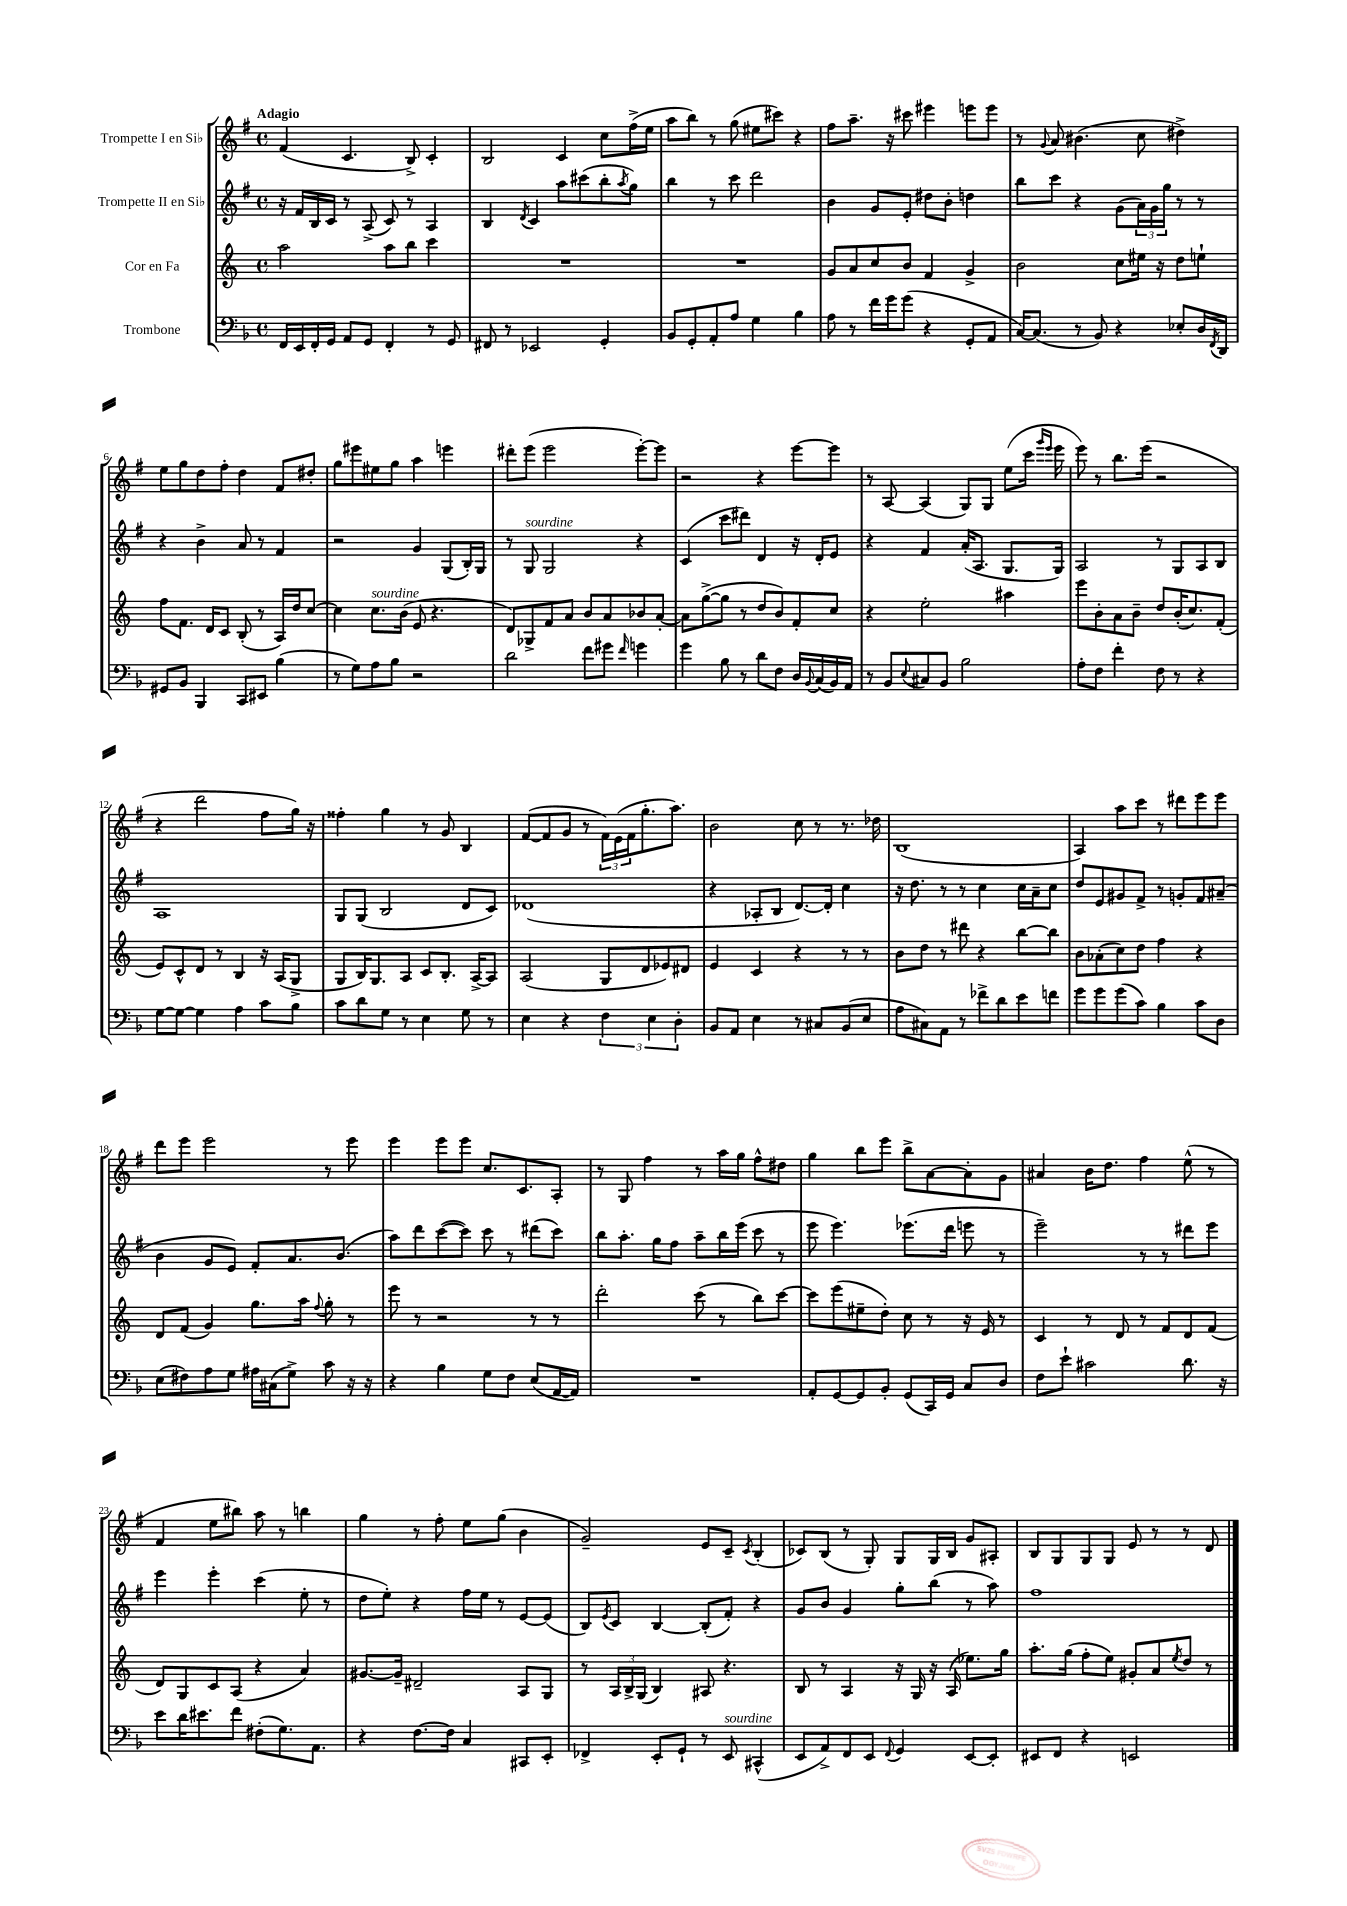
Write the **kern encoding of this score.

**kern	**kern	**kern	**kern
*staff4	*staff3	*staff2	*staff1
*clefF4	*clefG2	*clefG2	*clefG2
*k[b-]	*k[]	*k[f#]	*k[f#]
*M4/4	*M4/4	*M4/4	*M4/4
*met(c)	*met(c)	*met(c)	*met(c)
16FF/LL	2aa\	16r	(4f#/
16EE/	.	16f#/LL	.
16FF'/	.	16B/	.
16GG/JJ	.	16c/JJ	.
8AA/L	.	8r	4.c/
8GG/J	.	(8A^/	.
4FF'/	8aa\L	8c/)	.
.	8bb\J	8r	8B^/)
8r	4ccc\	4A/	4c'/
8GG/	.	.	.
=	=	=	=
8FF#/	1r	4B/	2B/
8r	.	.	.
.	.	8qd/	.
2EE-/	.	4c/	.
.	.	8aa\L	4c/
.	.	(8ccc#\	.
4GG'/	.	8bb'\	8cc\L
.	.	8qaa/	.
.	.	8gg\J)	(16ff#^\L
.	.	.	16ee\JJ
=	=	=	=
8BB-/L	1r	4bb\	8aa\L
8GG'/	.	.	8bb\J)
8AA'/	.	8r	8r
8A/J	.	8ccc\	(8gg\
4G\	.	2ddd\	8ee#\L
.	.	.	8ccc#\J)
4B-\	.	.	4r
=	=	=	=
8A\	8g/L	4b\	8ff#\L
8r	8a/	.	8.aa~\J
16f\LL	8cc/	8g/L	.
16g\J	.	.	16r
(8g\J	8b/J	8e'/J	8ccc#\
4r	4f/	8dd#\L	4eee#\
.	.	8b'\J	.
8GG'/L	4g^/	4dd\	8eee\L
8AA/J	.	.	8eee\J
=	=	=	=
[16C/LK)	2b\	8bb\L	8r
(8.C/]J	.	.	.
.	.	.	8qqg/
.	.	8ccc\J	8a/
8r	.	4r	(4.b#\
8BB-/)	.	.	.
4r	8cc\L	(8g\L	.
.	16ee#\Jk	24a\L)	8cc\
.	.	24g\	.
.	16r	.	.
.	.	24gg\JJ	.
8E-'/L	8dd\L	8r	4dd#^\)
16D/L	8ee`\J	8r	.
8qFF/	.	.	.
16DD/JJ	.	.	.
=	=	=	=
8GG#/L	8ff\L	4r	8ee\L
8BB-/J	8.f\J	.	8gg\
4BBB-/	.	4b^\	8dd\
.	16d/LK	.	.
.	8c/J	.	8ff#'\J
8CC/L	(8B'/	8a/	4dd\
8EE#/J	8r	8r	.
(4B-\	16A/LL)	4f#/	8f#/L
.	16dd/J	.	.
.	[8cc/J	.	8dd#'/J
=	=	=	=
8r	4cc\]	2r	8gg\L
8G\L)	.	.	8eee#\
8A\	8.cc\L	.	8ee#\
8B-\J	.	.	8gg\J
.	(16b\Jk	.	.
2r	8e/	4g/	4aa\
.	4.r	.	.
.	.	(8G/L	4eee\
.	.	16B'/L)	.
.	.	16G/JJ	.
=	=	=	=
2d\	8d/L)	8r	8ddd#'\L
.	8G-^/	8G/	(8eee\J
.	8f/	2G/	2eee\
.	8a/J	.	.
8f\L	8b/L	.	.
8g#\J	8a/	.	.
16qqf/	.	.	.
4g\	8b-/	4r	[8eee'\L)
.	[8a'/J	.	8eee\]J
=	=	=	=
4g\	8a\]L	(4c/	2r
.	([8gg^\	.	.
8B-\	8gg\]J	8ccc\L	.
8r	8r	8ddd#\J)	.
8d\L	8dd/L	4d/	4r
8F\J	8b/)	.	.
16D/LL	8f'/	16r	[8eee\L
8qqBB-/	.	.	.
(16C/	.	16d'/LK	.
16BB-/)	8cc/J	8e/J	8eee\]J
16AA/JJ	.	.	.
=	=	=	=
8r	4r	4r	8r
8BB-/L	.	.	[8A/
8qqE/	.	.	.
8C#/	2ee'\	4f#/	(4A/]
8BB-/J	.	.	.
2B-\	.	(16a'/LK	8G/L)
.	.	8.A/J	.
.	.	.	8G/J
.	4aa#\	8.G/L	(8ee\L
.	.	.	16ccc\Jk
.	.	.	16qqggg/LL
.	.	.	16qqeee/JJ
.	.	16G/Jk)	16eee\
=	=	=	=
8A'\L	8eee\L	2A/	8eee\)
8F\J	8b'\	.	8r
4f'\	8a\	.	8.bb\L
.	8b~\J	.	.
.	.	.	(16eee\Jk
8F\	8dd/L	8r	2r
8r	(16b'/K	8G/L	.
.	8.cc/)	.	.
4r	.	8A/	.
.	(8f'/J	8B/J	.
=	=	=	=
[8G\L	8e/L)	1A	4r
8G\_J	8c^^/	.	.
4G\]	8d/J	.	2ddd\
.	8r	.	.
4A\	4B/	.	.
8c\L	16r	.	8ff#\L
.	(16A/LK	.	.
8B-\J	8G^/J	.	16gg\Jk)
.	.	.	16r
=	=	=	=
8c\L	8G/L	8G/L	4ff##'\
8d\	16B/K)	(8G/J	.
.	8.G/	.	.
8G\J	.	2B/	4gg\
8r	8A/J	.	.
4E\	8c/L	.	8r
.	8.B'/J	.	8g/
8G\	.	8d/L	4B/
.	[16A^/LK	.	.
8r	8A/]J	8c/J)	.
=	=	=	=
4E\	(2A/	(1d-	([8f#/L
.	.	.	8f#/]
4r	.	.	8g/J
.	.	.	8r
6F\	8G/L	.	24f#\LL)
.	.	.	(24e\
.	.	.	24f#\J
.	8d/	.	8.gg'\
6E\	.	.	.
.	8e-/)	.	.
.	.	.	8.aa\J)
6D'\	.	.	.
.	8d#/J	.	.
=	=	=	=
8BB-/L	4e/	4r	2b\
8AA/J	.	.	.
4E\	4c/	8A-'/L	.
.	.	8B/J	.
8r	4r	[8.d/L)	8cc\
8C#/L	.	.	8r
.	.	16d'/]Jk	.
(8BB-/	8r	4cc\	8.r
8E/J	8r	.	.
.	.	.	16dd-\
=	=	=	=
8A\L	8b\L	16r	(1B
.	.	8.dd\	.
8C#\)	8dd\J	.	.
8AA\J	8r	8r	.
8r	8ddd#\	8r	.
8f-^\L	4r	4cc\	.
8d\	.	.	.
8e\	[8bb\L	16cc\LL	.
.	.	16a~\J	.
8f\J	8bb\]J	8cc\J	.
=	=	=	=
8g\L	8b\L	8dd/L	4A/)
8g\	(8a-'\	8e/	.
(8g\	8cc\)	8g#/	8aa\L
8c\J)	8dd\J	8f#^/J	8ccc\J
4B-\	4ff\	8r	8r
.	.	8g'/L	8ddd#\L
8c\L	4r	8f#/	8eee\
8D\J	.	(8a#~/J	8eee\J
=	=	=	=
(8E\L	8d/L	4b\	8ddd\L
8F#\)	(8f/J	.	8eee\J
8A\	4g/)	8g/L	2eee\
8G\J	.	8e/J)	.
16A#\LL	8.gg\L	8f#'/L	.
(16C#\J	.	.	.
8G^\J)	.	8.a/	.
.	16aa\Jk	.	.
.	8qqff/	.	.
8c\	8gg'\	.	8r
.	.	(8.b/J	.
16r	8r	.	8eee\
16r	.	.	.
=	=	=	=
4r	8eee\	8aa\L)	4eee\
.	8r	8ddd\	.
4B-\	2r	([8ccc\	8eee\L
.	.	8ccc\]J)	8eee\J
8G\L	.	8ccc\	8.cc/L
8F\J	.	8r	.
.	.	.	8.c/
(8E/L	8r	(8ddd#\L	.
[16AA/L	8r	8ccc\J)	8A'/J
16AA/]JJ)	.	.	.
=	=	=	=
1r	2ddd'\	8bb\L	8r
.	.	8.aa'\J	8G/
.	.	.	4ff#\
.	.	16gg\LK	.
.	.	8ff#\J	.
.	(8ccc\	8aa~\L	8r
.	8r	16bb\L	16aa\LL
.	.	(16eee\JJ	16gg\JJ
.	8bb\L)	8ccc\	8ff#^^\L
.	[8ccc\J	8r	8dd#\J
=	=	=	=
8AA'/L	8ccc\]L	8eee\	4gg\
[8GG/	(8eee\	4.eee\)	.
8GG/]	8ee#~\	.	8bb\L
8BB-'/J	8dd'\J)	.	8eee\J
(8GG/L	8cc\	(8.eee-\L	8bb^\L
16CC/L)	8r	.	[8a\
16GG/JJ	.	16ddd\Jk	.
8C/L	16r	8eee\	8a'\]
.	16e/	.	.
8D/J	8r	8r	8g\J
=	=	=	=
8F\L	4c/	2eee~\)	4a#/
8e`\J	.	.	.
2c#\	8r	.	16b\LK
.	.	.	8.dd\J
.	8d/	.	.
.	8r	8r	4ff#\
.	8f/L	8r	.
8.d\	8d/	8ddd#\L	(8ee^^\
.	(8f/J	8eee\J	8r
16r	.	.	.
=	=	=	=
8e\L	8d/L)	4eee\	4f#/
16d\K	8G/	.	.
8.e#\	.	.	.
.	8c/	4eee'\	8ee\L
8f\J	(8A/J	.	8bb#\J)
(8F#'\L	4r	(4ccc\	8aa\
8.G\)	.	.	8r
.	4a/)	8ee'\	4bb\
8.AA\J	.	.	.
.	.	8r	.
=	=	=	=
4r	[8.g#/L	8dd\L	4gg\
.	.	8ee'\J)	.
.	16g#~/]Jk	.	.
[8.F\L	2d#~/	4r	8r
.	.	.	8ff#'\
16F\]Jk	.	.	.
4C/	.	16ff#\LL	8ee\L
.	.	16ee\JJ	.
.	.	8r	(8gg\J
8CC#/L	8A/L	[8e/L	4b\
8EE'/J	8G/J	(8e/]J	.
=	=	=	=
4FF-^/	8r	8B/L)	2g~/)
.	.	8qe/	.
.	24A/LL	8c/J	.
.	24B^/	.	.
.	(24G/JJ	.	.
8EE'/L	4B/)	[4B/	.
8GG`/J	.	.	.
8r	8A#/	(8B'/]L	8e/L
8EE/	4.r	8f#'/J)	8c~/J
.	.	.	8qc/
(4CC#^^/	.	4r	(4B'/
=	=	=	=
8EE/L	8B/	8g/L	8c-/L)
8AA^/)	8r	8b/J	(8B/J
8FF/	4A/	4g/	8r
8EE/J	.	.	8G'/)
8qqFF/	.	.	.
4GG/	16r	8gg'\L	8G/L
.	16G/	.	.
.	16r	(8bb\J	16G/L
.	(16A/	.	16B/JJ
[8EE/L	8.ee-\L)	8r	8g/L
8EE'/]J	.	8aa\)	8A#'/J
.	16gg\Jk	.	.
=	=	=	=
8EE#/L	8.aa'\L	1ff#	8B/L
8FF/J	.	.	8G/
.	(16gg\Jk	.	.
4r	8ff'\L	.	8G/
.	8ee\J)	.	8G/J
2EE/	8g#'/L	.	8e/
.	8a/	.	8r
.	8qee/	.	.
.	8dd/J	.	8r
.	8r	.	8d/
==	==	==	==
*-	*-	*-	*-
